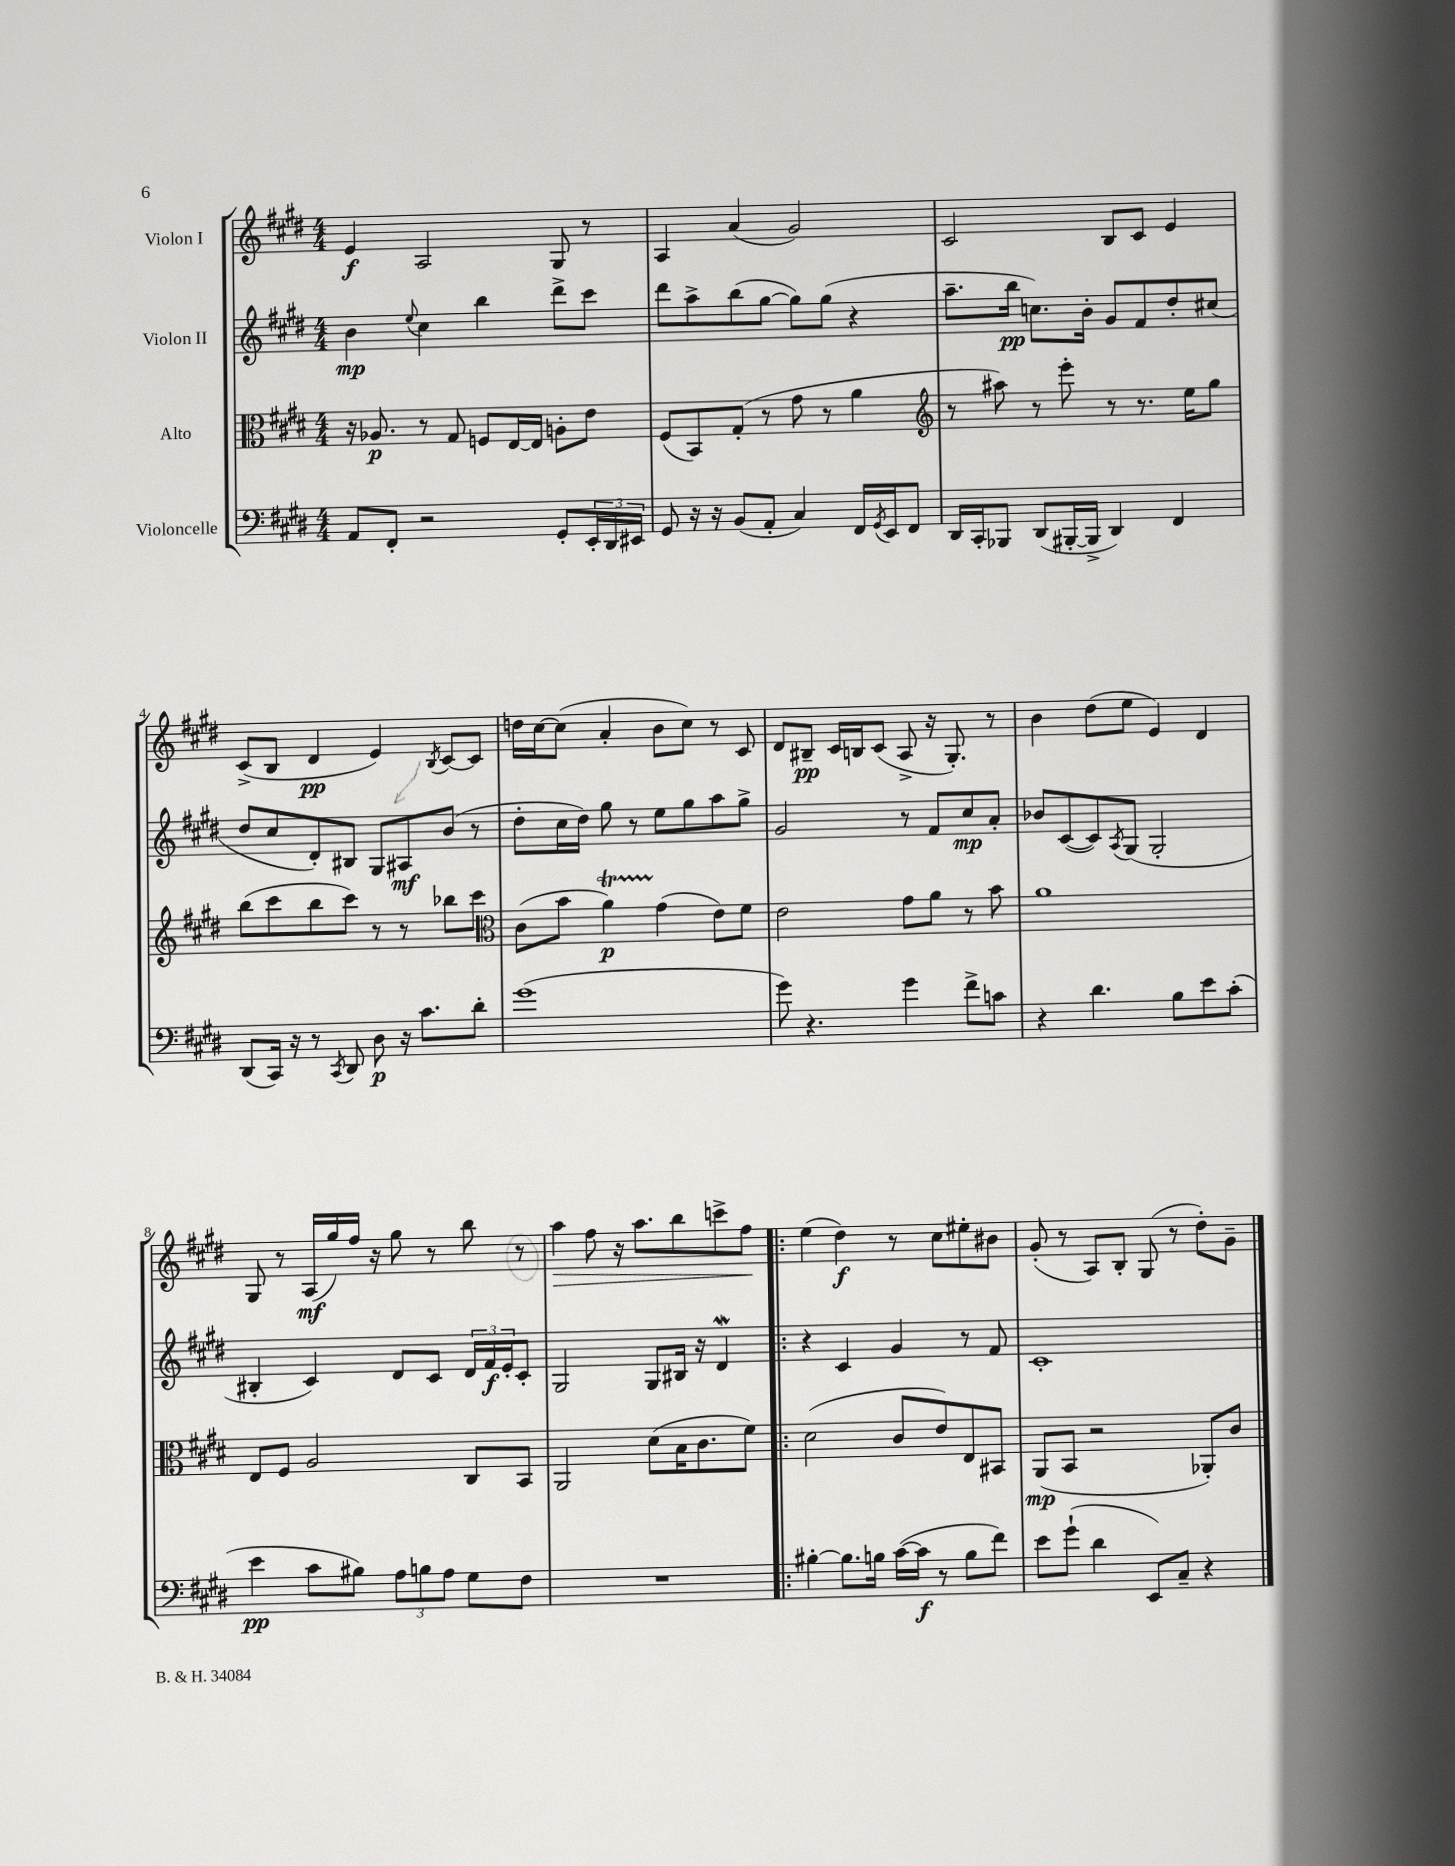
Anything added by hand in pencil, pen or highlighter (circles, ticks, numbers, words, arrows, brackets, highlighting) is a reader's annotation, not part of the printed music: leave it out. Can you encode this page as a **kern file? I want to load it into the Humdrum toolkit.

**kern	**kern	**kern	**kern
*staff4	*staff3	*staff2	*staff1
*clefF4	*clefC3	*clefG2	*clefG2
*k[f#c#g#d#]	*k[f#c#g#d#]	*k[f#c#g#d#]	*k[f#c#g#d#]
*M4/4	*M4/4	*M4/4	*M4/4
8AA	16r	4b	4e
.	8.A-	.	.
8FF#'	.	.	.
.	.	8qqee	.
2r	8r	4cc#	2A
.	8G#	.	.
.	8F	4bb	.
.	[16E	.	.
.	16E]	.	.
8GG#'	8A'	8ddd#^	8G#
24EE'	8e	8ccc#	8r
24DD#	.	.	.
24EE#	.	.	.
=	=	=	=
8GG#	(8F#	8ddd#	4A
16r	8BB)	8aa^	.
16r	.	.	.
(8BB	(8G#'	(8bb	(4a
8AA'	8r	[8gg#	.
4C#)	8g#	8gg#])	2g#)
.	8r	(8gg#	.
16FF#	4a	4r	.
8qGG#	.	.	.
16EE	.	.	.
8FF#	.	.	.
=	=	=	=
*	*clefG2	*	*
16DD#	8r	8.aa~	2c#
16CC#'	.	.	.
8BBB-	8aa#)	.	.
.	.	16bb	.
(8DD#	8r	8.cc)	.
[16BBB#'	8eee'	.	.
16BBB#^]	.	16b'	.
4DD#)	8r	8g#	8B
.	8.r	8f#	8c#
4FF#	.	8dd#'	4e
.	16ee	.	.
.	8gg#	(8cc#	.
=	=	=	=
(8DD#	(8bb	8dd#	(8c#^
16CC#)	8ccc#	8cc#	8B
16r	.	.	.
8r	8bb	8d#')	4d#
8qCC#	.	.	.
8DD#	8ccc#)	8B#	.
8D#	8r	8G#	4e)
16r	8r	8A#	.
8.c#	.	.	.
.	.	.	8qB
.	8bb-	(8b	[8c#
8d#'	8ccc#	8r	8c#]
=	=	=	=
*	*clefC3	*	*
(1g#	(8c#	8dd#'	16dd
.	.	.	[16cc#
.	8b	16cc#	(8cc#]
.	.	16dd#)	.
.	4a)	8gg#	4a'
.	.	8r	.
.	(4g#	8ee	8b
.	.	8gg#	8cc#)
.	8e)	8aa	8r
.	8f#	8gg#^	8c#
=	=	=	=
8g#)	2e	2g#	8d#
4.r	.	.	8B#~
.	.	.	16c#
.	.	.	16B
.	.	.	(8c#
4g#	8g#	8r	8A^
.	8a	8f#	16r
.	.	.	8.G#')
8f#^	8r	8cc#	.
8c	8b	8a'	8r
=	=	=	=
4r	1a	8b-	4b
.	.	([8c#	.
4.d#	.	8c#])	(8dd#
.	.	8qA	.
.	.	(8G#	8ee
.	.	2G#'	4e)
8B	.	.	.
8e	.	.	4d#
(8c#'	.	.	.
=	=	=	=
4e	8E	4B#'	8G#
.	8F#	.	8r
8c#	2A	4c#)	(16A
.	.	.	16gg#)
8B#)	.	.	16ff#
.	.	.	16r
12A	.	8d#	8gg#
12B	.	.	.
.	.	8c#	8r
12A	.	.	.
8G#	8C#	24d#	8bb
.	.	24f#	.
.	.	24e'	.
8F#	8BB	8c#'	8r
=	=	=	=
1r	2AA	2G#	4aa
.	.	.	8ff#
.	.	.	16r
.	.	.	8.aa
.	(8d#	8G#	.
.	16B	16B#	8bb
.	8.c#	16r	.
.	.	4d#	8ccc^
.	8f#)	.	8ff#
=!|:	=!|:	=!|:	=!|:
[4B#'	(2d#	4r	(4ee
8.B#]	.	4c#	4dd#)
16B	.	.	.
([16c#	8c#	4g#	8r
16c#]	.	.	.
8r	8e)	.	8cc#
8B	8E	8r	8ee#'
8f#)	8BB#	8f#	8b#
=	=	=	=
8e	(8AA	1c#'	(8g#'
(8g#`	8BB	.	8r
4d#	2r	.	8A)
.	.	.	8B'
8EE)	.	.	(8G#
8C#~	.	.	8r
4r	8AA-')	.	8dd#')
.	8c#	.	8g#~
==	==	==	==
*-	*-	*-	*-
